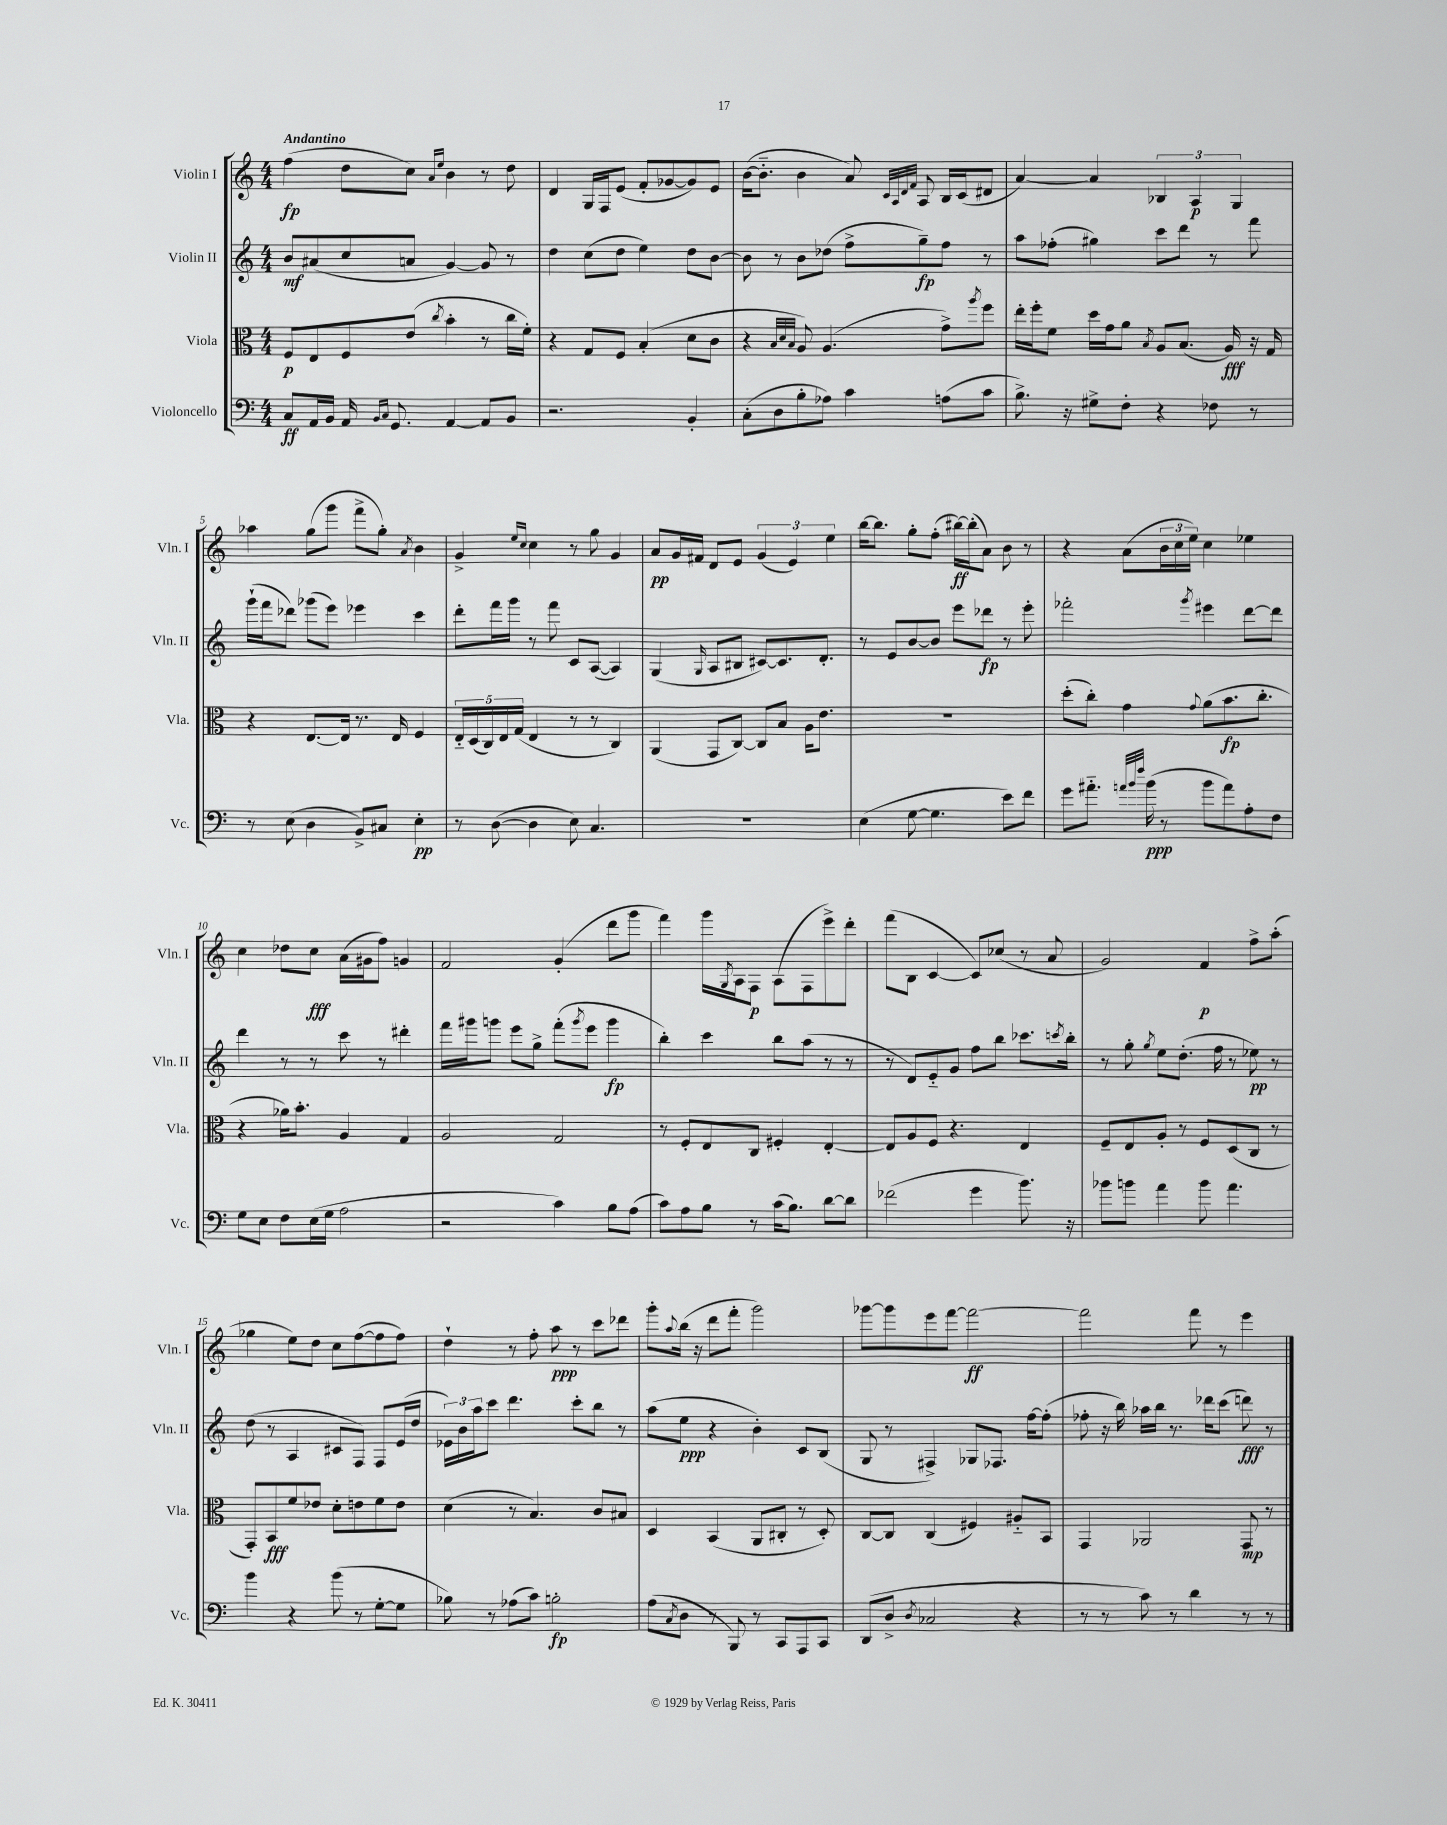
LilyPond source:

<<
\new StaffGroup <<
\new Staff = "s0" \with { instrumentName = "Violin I" shortInstrumentName = "Vln. I" } {
    \clef treble \key c \major \numericTimeSignature \time 4/4 \tempo "Andantino"
    f''4\fp( d''8 c''8) \grace { a'16 e''16 } b'4 r8 d''8 |
    d'4 g16 f16 e'8( f'8-. ges'8~ ges'8) e'8 |
    b'16~( b'8.-_ b'4 a'8) \grace { c'32 a32 d'32 f'32 } a8 b16 c'16( dis'8 |
    a'4~) a'4 \tuplet 3/2 { bes4 a4\p g4 } |
    aes''4 g''8( g'''8 f'''8-> g''8-.) \acciaccatura { a'8 } b'4 |
    g'4-> \grace { e''16 c''16 } c''4 r8 g''8 g'4 |
    a'8\pp g'16 fis'16 d'8 e'8 \tuplet 3/2 { g'4( e'4) e''4 } |
    b''16~ b''8. g''8-. f''8-.( bis''16~\ff) bis''16-.( a'8) b'8 r8 |
    r4 a'8( \tuplet 3/2 { b'16 c''16 e''16) } c''4 ees''4 |
    c''4 des''8 c''8\fff a'16( gis'16 f''8) g'4 |
    f'2 g'4-.( d'''8 g'''8 |
    f'''4) g'''16 \acciaccatura { g8 } a16 f8\p a8( f8 e'''8->) d'''8-. |
    f'''8( b8 c'4~ c'8) ces''8( r8 a'8 |
    g'2) f'4\p f''8-> a''8-.( |
    ges''4 e''8) d''8 c''8 f''8~( f''8 f''8) |
    d''4-! r8 f''8-. a''8\ppp r8 c'''8 des'''8 |
    g'''8-. \appoggiatura { a''8 } b''16( r16 d'''8 f'''8-. g'''2) |
    ges'''8~ ges'''8 e'''8 f'''8~ f'''2~\ff |
    f'''2 f'''8 r8 e'''4 \bar "|." |
}
\new Staff = "s1" \with { instrumentName = "Violin II" shortInstrumentName = "Vln. II" } {
    \clef treble \key c \major \numericTimeSignature \time 4/4
    b'8\mf ais'8( c''8 a'8 g'4~) g'8 r8 |
    d''4 c''8( d''8 e''4) d''8 b'8~ |
    b'8 r8 b'8 des''8( f''8-> g''8--\fp) f''8 r8 |
    a''8 fes''8-.( gis''4) c'''8 d'''8 r8 f'''8 |
    g'''16-!( f'''16 des'''8) ges'''8( e'''8) ees'''4 c'''4 |
    d'''8-. f'''16 g'''16 r8 f'''8 c'8 a8~( a4) |
    g4( \grace { g16 } a8 bis8 cis'8~) cis'8. d'8.-. |
    r8 e'8 b'8~ b'8 e'''8 des'''8\fp r8 e'''8-. |
    fes'''2-. \acciaccatura { g'''8 } eis'''4 d'''8~ d'''8 |
    d'''4 r8 r8 c'''8 r8 dis'''4-. |
    f'''16 gis'''16 g'''8 e'''8 g''8-> f'''8-.( \acciaccatura { g'''8 } e'''8 g'''4\fp |
    b''4-.) c'''4 b''8 a''8( r8 r8 |
    r8 d'8) e'8-_ g'8 f''8 b''8 ces'''8. \acciaccatura { c'''8 } b''16-. |
    r8 g''8-. \acciaccatura { g''8 } e''8 d''8.-.( f''16 r8 ees''8\pp) r8 |
    d''8( r8 a4 cis'8 f8) f8 e'16( d''16 |
    \tuplet 3/2 { ees'16) b'16 a''16 } c'''8 d'''4. c'''8-. b''8 r8 |
    a''8( e''8\ppp r4 b'4-.) c'8 b8( |
    g8 r8 fis4->) ges8 fes8. f''16~ f''8-.( |
    fes''8-. r16 b''16) aes''16 b''16 r8. des'''16 c'''8( d'''8\fff) r8 \bar "|." |
}
\new Staff = "s2" \with { instrumentName = "Viola" shortInstrumentName = "Vla." } {
    \clef alto \key c \major \numericTimeSignature \time 4/4
    f8\p e8 f8 e'8( \acciaccatura { c''8 } b'4-. r8 c''16 f'16-.) |
    r4 g8 f8 b4-.( d'8 c'8 |
    r4 \grace { b32 d'32 b32 } a8) a4.( g'8->) \acciaccatura { a''8 } f''8 |
    e''16-. f''16-. f'8 d''16 g'16 a'8 \acciaccatura { b8 } a8 b8.( a16\fff) r16 g16 |
    r4 e8.~ e16 r8. e16 f4 |
    \tuplet 5/4 { e16-_ d16( c16) e16 g16( } e4 r8 r8 c4) |
    a,4( g,8 c8~) c8 b8 a16 e'8. |
    R1 |
    d''8-.( c''8-.) g'4 \appoggiatura { g'8 } a'8( b'8.\fp c''8.-. |
    r4 aes'16) b'8.-. a4 g4 |
    a2 g2 |
    r8 f8-. e8 c8 fis4-. e4~-. |
    e8 a8 f8 r4. e4 |
    f8-- e8 a8-. r8 f8 d8( c8 r8 |
    g,8-.) b,8\fff f'8 ees'8 d'8-. e'8 f'8 e'8 |
    d'4( r8 b4.) c'8 bis8 |
    d4 b,4( a,8 cis8-. r8 d8-.) |
    c8~ c8 c4( fis4) ais8-_ b,8 |
    g,4 aes,2 g,8\mp r8 \bar "|." |
}
\new Staff = "s3" \with { instrumentName = "Violoncello" shortInstrumentName = "Vc." } {
    \clef bass \key c \major \numericTimeSignature \time 4/4
    c8\ff a,16 b,16 a,16 \grace { b,16 c16 } g,8. a,4~ a,8 b,8 |
    r2. b,4-. |
    c8-.( d8 b8-. aes8) c'4 a8( c'8 |
    b8.->) r16 gis8-> f8-. r4 fes8 r8 |
    r8 e8( d4 b,8->) cis8 e4-.\pp |
    r8 d8~( d4 e8) c4. |
    R1 |
    e4( g8~ g4. e'8) f'8 |
    g'8 ais'8.-_ \grace { a'32 b'32 f''32 } b'16\ppp( r8 b'8 a'8) a8-. f8 |
    g8 e8 f8 e16( g16 a2 |
    r2 c'4) b8 a8( |
    c'8) a8 b8 r8 c'16( b8.) d'8~ d'8 |
    fes'2( g'4 b'8.) r16 |
    bes'8 b'8 a'4 b'8 a'4. |
    b'4 r4 b'8( r8 g8~-. g8 |
    bes8) r8 aes8( c'8) b2-.\fp |
    a8( \acciaccatura { c8 } d8 r8 b,,8) r8 c,8 a,,8 c,8 |
    d,8( d8-> \acciaccatura { d8 } ces2 r4 |
    r8 r8 c'8) r8 d'4 r8 r8 \bar "|." |
}
>>
>>
